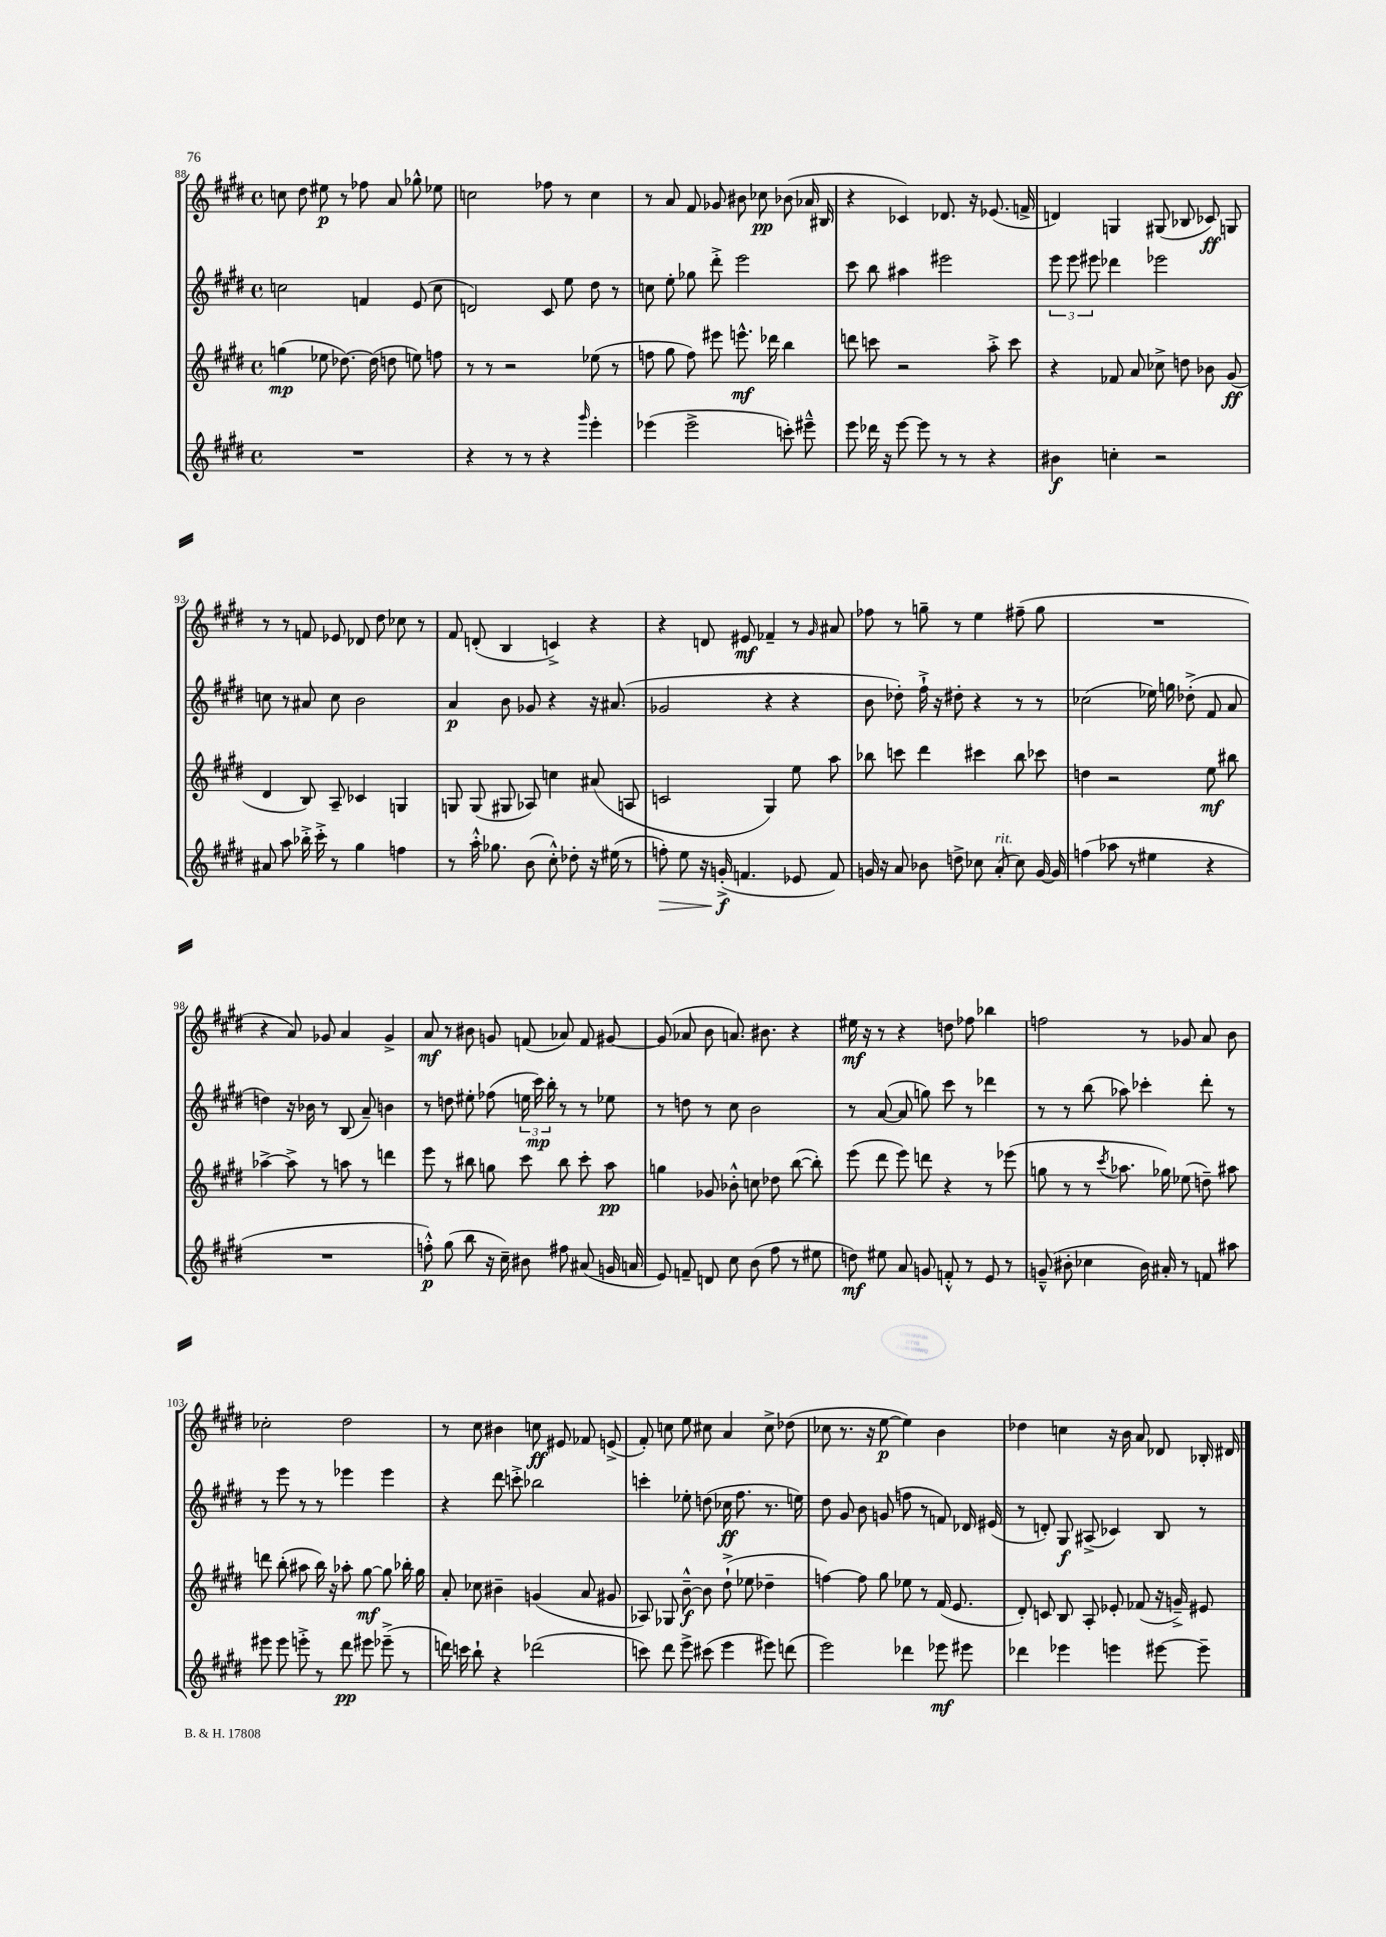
<<
\new StaffGroup <<
\new Staff = "s0" {
    \clef treble \key e \major \defaultTimeSignature \time 4/4
    \autoBeamOff c''8 dis''8 eis''8\p r8 fes''8 a'8 ges''8-^ ees''8 |
    c''2 fes''8 r8 c''4 |
    r8 a'8 fis'8 ges'8 bis'8 ces''8\pp bes'8( aes'16 bis16 |
    r4 ces'4) des'8. r16 ees'8.( f'16-> |
    d'4) g4 gis8( bes8 ces'8\ff) g8 |
    r8 r8 f'8 ees'8 des'8 dis''8 ces''8 r8 |
    fis'8 d'8-.( b4 c'4->) r4 |
    r4 d'8 eis'8\mf fes'4-- r8 \grace { gis'16 } ais'8 |
    fes''8 r8 g''8-- r8 e''4 fis''8--( g''8 |
    R1 |
    r4 a'8) ges'8 a'4 ges'4-> |
    a'8\mf r8 bis'8 g'8 f'8( aes'8) f'8 gis'8~ |
    gis'8( aes'8 b'8 a'8.) bis'8. r4 |
    eis''16\mf r16 r8 r4 d''8 fes''8 bes''4 |
    f''2 r8 ges'8 a'8 b'8 |
    ces''2-. dis''2 |
    r8 cis''8 bis'4 c''8\ff eis'8 fes'8 e'8->( |
    fis'8-.) c''8 e''8 cis''8 a'4 cis''8-> des''8( |
    ces''8 r8. r16 e''8~\p e''4) b'4 |
    des''4 c''4 r16 b'16 a'8 des'8 bes16-. dis'16 \bar "|." |
}
\new Staff = "s1" {
    \clef treble \key e \major \defaultTimeSignature \time 4/4
    \autoBeamOff c''2 f'4 e'8( c''8 |
    d'2) cis'8 e''8 dis''8 r8 |
    c''8 e''8-. ges''8 dis'''8-.-> e'''2 |
    cis'''8 b''8 ais''4 eis'''2 |
    \tuplet 3/2 { e'''8 e'''8 eis'''8 } des'''4 ees'''2 |
    c''8 r8 ais'8 c''8 b'2 |
    a'4\p b'8 ges'8 r4 r16 ais'8.( |
    ges'2 r4 r4 |
    b'8 des''8-.) fis''16-!-> r16 dis''8-. r4 r8 r8 |
    ces''2( ees''16) g''16 des''8-.->( fis'8 a'8 |
    d''4) r16 bes'16 r8 b8( a'8--) b'4 |
    r8 d''8 eis''8-. fes''8( \tuplet 3/2 { e''16 cis'''16\mp) b''16-. } r8 r8 ees''8 |
    r8 d''8 r8 cis''8 b'2 |
    r8 a'8~( a'8 g''8) cis'''8 r8 des'''4 |
    r8 r8 b''8( aes''8) ces'''4-. dis'''8-. r8 |
    r8 e'''8 r8 r8 ees'''4 ees'''4 |
    r4 dis'''8 c'''8-.-> bes''2 |
    c'''4-. ees''8-. d''8( ces''16\ff fis''8. r8. e''16) |
    dis''8 gis'8 b'8 g'8( f''8 r8 f'8) des'16 eis'16( |
    r8 d'8-.) gis8\f ais8->( ces'4) b8 r8 \bar "|." |
}
\new Staff = "s2" {
    \clef treble \key e \major \defaultTimeSignature \time 4/4
    \autoBeamOff g''4\mp( ees''8 des''8.~) des''16( d''8 e''8) f''8 |
    r8 r8 r2 ees''8( r8 |
    f''8 gis''8 f''8) eis'''8 e'''8.-^\mf des'''16 b''4 |
    d'''8 c'''8 r2 a''8-.-> c'''8 |
    r4 fes'8 a'8 ces''8-> d''8 bes'8 gis'8\ff( |
    dis'4 b8) a8-- ces'4 g4 |
    g8 g8( gis8 aes8) c''4 ais'8( a8 |
    c'2 gis4) e''8 a''8 |
    bes''8 c'''8 dis'''4 cis'''4 bes''8 ces'''8 |
    d''4 r2 e''8\mf bis''8 |
    aes''4~-> aes''8-> r8 a''8 r8 d'''4 |
    e'''8 r8 bis''8 g''8 cis'''8 bis''8 cis'''8-. a''8\pp |
    g''4 ges'8 bes'8-.-^ c''8 des''8 b''8~( b''8-.) |
    e'''8( dis'''8 e'''8) d'''8 r4 r8 ees'''8( |
    g''8 r8 r8 \acciaccatura { cis'''8 } aes''8. ges''16) ees''8( d''8--) ais''8 |
    d'''8 b''8-.( ais''8 b''16) r16 aes''8-. gis''8~\mf gis''8 bes''16-. gis''16 |
    a'8-. ces''8 bis'4-- g'4( a'8 gis'8 |
    aes8) ges8 b'8~---^\f b'8 dis''8-!->( ees''8 des''4-- |
    f''4~) f''8 gis''8 ees''8 r8 fis'16( e'8. |
    dis'8-.) c'8 b8 a8-. ees'8-. fes'8( r16 g'16--->) eis'8 \bar "|." |
}
\new Staff = "s3" {
    \clef treble \key e \major \defaultTimeSignature \time 4/4
    \autoBeamOff R1 |
    r4 r8 r8 r4 \grace { gis'''16 } e'''4-. |
    ees'''4( ees'''2-> c'''8-.) eis'''8---^ |
    e'''8 des'''16 r16 e'''8~ e'''8 r8 r8 r4 |
    bis'4\f c''4-. r2 |
    ais'8 a''8 bes''16-.-> cis'''16-.-> r8 gis''4 f''4 |
    r8 a''16-.-^ ges''8. b'8( cis''8-.-^) des''8-. r16 eis''16( r8 |
    f''8-.\>) e''8 r16 g'16-.->\f\!( f'4. ees'8 f'8) |
    g'16 r16 a'8 bes'8 d''8-> ces''8 a'8-.^\markup { \italic "rit." }( ces''8) g'16~ g'16 |
    f''4( aes''8 r8 eis''4 r4 |
    R1 |
    f''8-.-^\p) gis''8( b''8 r16 cis''16--) bis'8 fis''8 ais'8( g'16 a'16 |
    e'8) f'8-- d'8 cis''8 b'8( fis''8 r8 eis''8 |
    d''8\mf) eis''8 a'8 g'8 f'8-.-^ r8 e'8 r8 |
    g'8---^( bis'8-. ces''4 bis'16) ais'16-. r8 f'8 ais''8 |
    eis'''8 eis'''8 e'''8-.-> r8 dis'''8\pp eis'''8 ees'''8--->( r8 |
    d'''16) c'''16 b''8-! r4 des'''2( |
    c'''8) dis'''8 e'''8-> cis'''8( e'''4 eis'''8) d'''8( |
    e'''2) des'''4 ees'''8\mf eis'''8 |
    des'''4 ees'''4 e'''4 eis'''8~ eis'''8-- \bar "|." |
}
>>
>>
\layout { \context { \Score currentBarNumber = #88 } }
